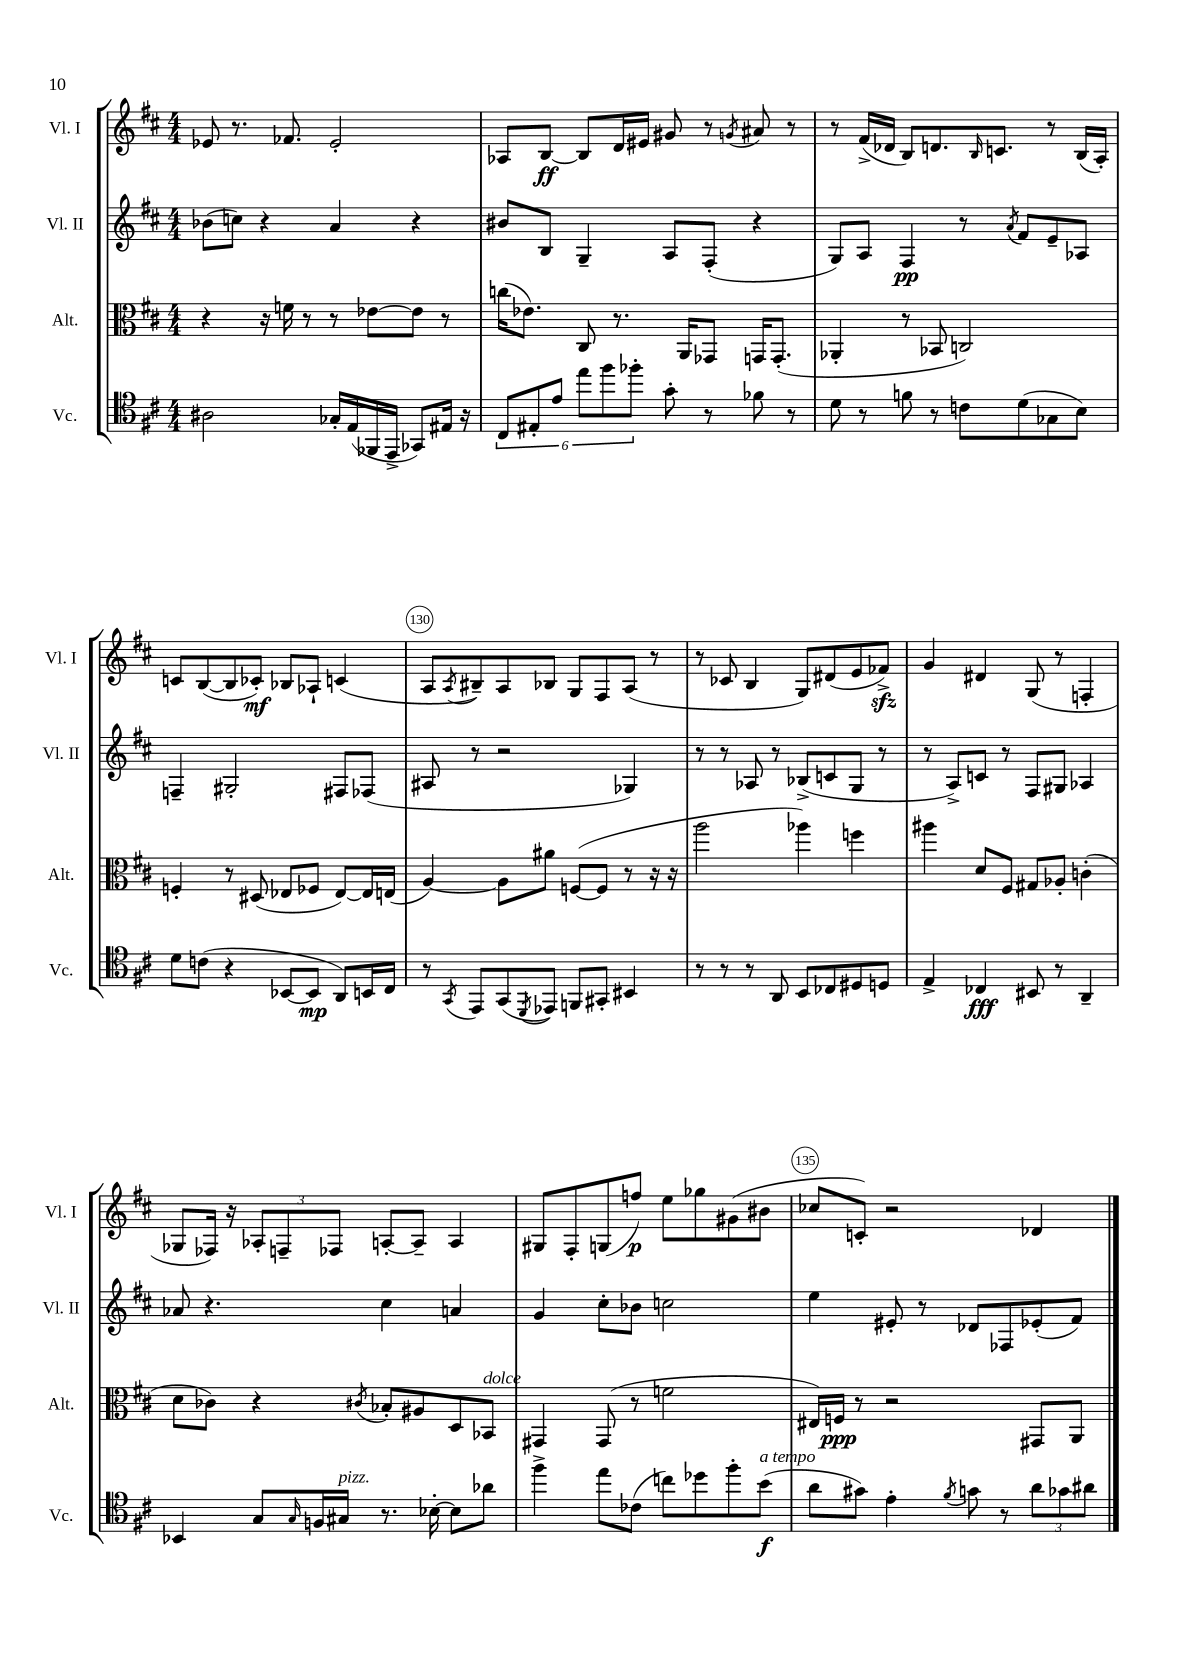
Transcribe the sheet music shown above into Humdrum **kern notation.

**kern	**kern	**kern	**kern
*staff4	*staff3	*staff2	*staff1
*clefC4	*clefC3	*clefG2	*clefG2
*k[f#c#]	*k[f#c#]	*k[f#c#]	*k[f#c#]
*M4/4	*M4/4	*M4/4	*M4/4
2A#	4r	(8b-	8e-
.	.	8cc)	8.r
.	16r	4r	.
.	16f	.	8.f-
.	8r	.	.
16G-'	8r	4a	2e-'
(16E	.	.	.
16FF-	[8e-	.	.
16EE^	.	.	.
8GG-)	8e-]	4r	.
16E#	8r	.	.
16r	.	.	.
=	=	=	=
12C#	(16cc	8b#	8A-
.	8.e-)	.	.
12E#'	.	.	.
.	.	8B	[8B
12e	.	.	.
12ee	8C#	4G~	8B]
12ff#	.	.	.
.	8.r	.	16d
12ff-'	.	.	.
.	.	.	16e#
8g'	.	8A	8g#
.	16AA	.	.
8r	8GG-	(8F#'	8r
.	.	.	8qg
8f-	16GG	4r	8a#
.	(8.GG'	.	.
8r	.	.	8r
=	=	=	=
8d	4AA-'	8G)	8r
8r	.	8A	(16f#^
.	.	.	16d-
8f	8r	4F#	8B)
8r	8BB-	.	8.d
8c	2C)	8r	.
.	.	.	16qqB
.	.	.	8.c
.	.	8qa	.
(8d	.	8f#	.
8G-	.	8e~	8r
8B)	.	8A-	(16B
.	.	.	16A')
=	=	=	=
8d	4F'	4F~	8c
(8c	.	.	([8B
4r	8r	2G#'	8B]
.	(8D#	.	8c-')
[8BB-	8E-	.	8B-
8BB-]	8F-	.	8A-`
8AA)	[8E-)	8F#	(4c
16BB	16E-]	(8F-	.
16C#	(16E	.	.
=	=	=	=
8r	[4A)	8A#	8A
8qGG	.	.	8qA
8EE	.	8r	8B#~)
(8GG	8A]	2r	8A
8qDD	.	.	.
8EE-)	8a#	.	8B-
8FF	([8F	.	8G
8GG#'	8F]	.	8F#
4BB#	8r	4G-)	(8A
.	16r	.	8r
.	16r	.	.
=	=	=	=
8r	2aa	8r	8r
8r	.	8r	8c-
8r	.	8A-	4B
8AA	.	8r	.
8BB	4aa-)	(8B-^	8G)
8C-	.	8c	(8d#
8D#	4ff	8G	8e
8D	.	8r	8f-^)
=	=	=	=
4E^	4aa#	8r	4g
.	.	8A^)	.
4C-	8d	8c	4d#
.	8F#	8r	.
8BB#	8G#	8F#	(8G
8r	8A-'	8G#	8r
4AA~	(4c'	4A-	4F'
=	=	=	=
4BB-	8d	8a-	8G-
.	8c-)	4.r	16F-)
.	.	.	16r
8G	4r	.	12A-'
.	.	.	12F~
16qqG	.	.	.
16F	.	.	.
.	.	.	12F-
16G#	.	.	.
.	8qc#	.	.
8.r	8B-'	4cc#	[8A'
.	8A#	.	8A~]
[16B-'	.	.	.
8B-]	8D	4a	4A
8a-	8BB-	.	.
=	=	=	=
4ff#^	4GG#	4g	8G#
.	.	.	8F#'
8ee	(8GG#	8cc#'	(8G
(8c-	8r	8b-	8ff)
8cc)	2f	2cc	8ee
8dd-	.	.	8gg-
8ff#'	.	.	(8g#
(8b	.	.	8b#
=	=	=	=
8a	16E#)	4ee	8cc-
.	16F	.	.
8g#)	8r	.	8c')
4e'	2r	8e#'	2r
.	.	8r	.
8qf#	.	.	.
8g	.	8d-	.
8r	.	8F-	.
12a	8GG#	(8e-'	4d-
12g-	.	.	.
.	8AA	8f#)	.
12a#	.	.	.
==	==	==	==
*-	*-	*-	*-
